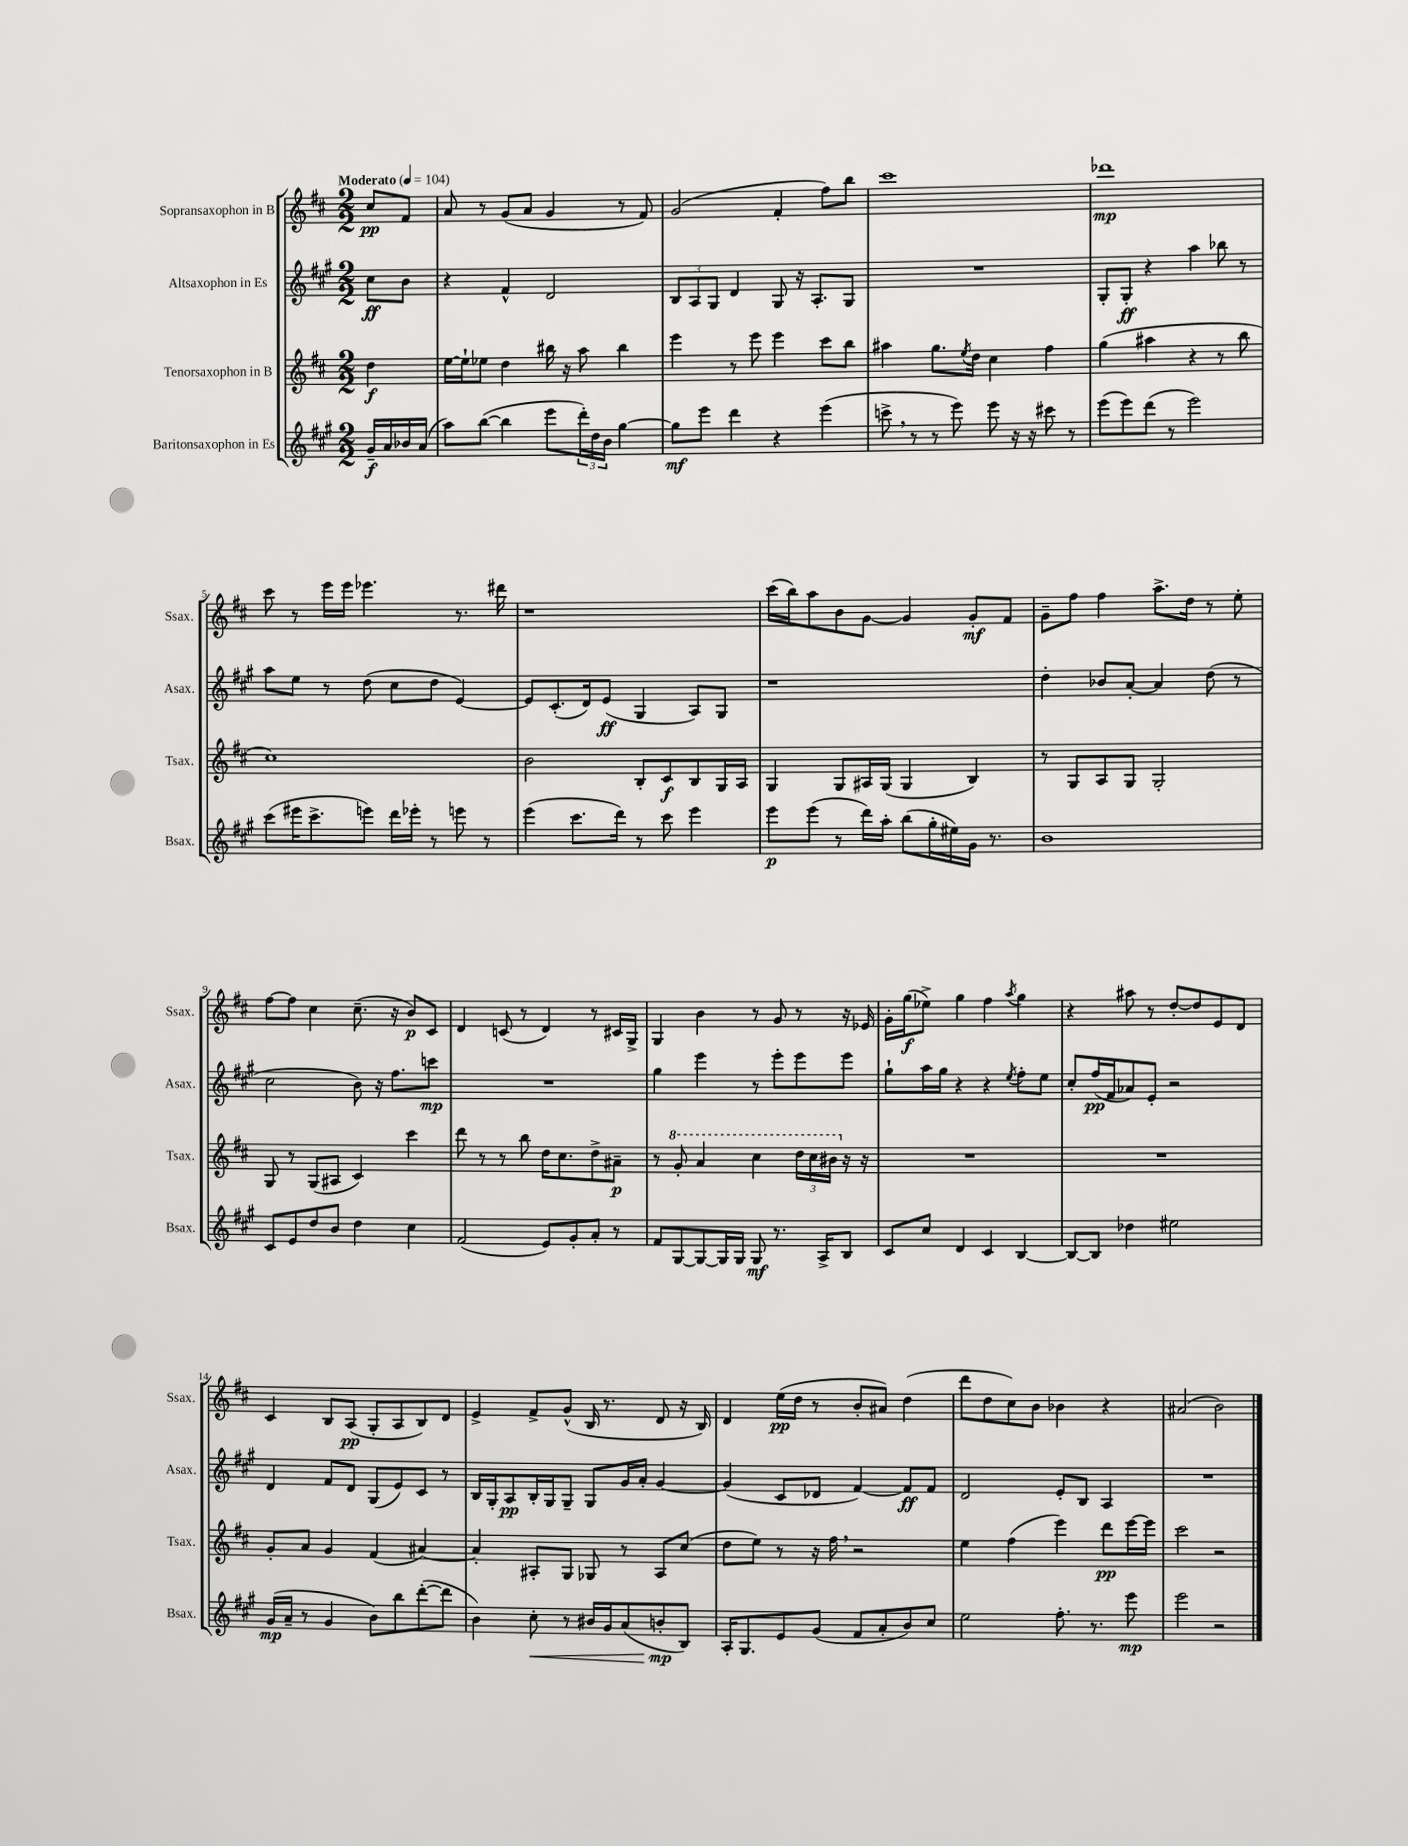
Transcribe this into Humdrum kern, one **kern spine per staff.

**kern	**kern	**kern	**kern
*staff4	*staff3	*staff2	*staff1
*clefG2	*clefG2	*clefG2	*clefG2
*k[f#c#g#]	*k[f#c#]	*k[f#c#g#]	*k[f#c#]
*M2/2	*M2/2	*M2/2	*M2/2
*MM104	*MM104	*MM104	*MM104
16g#~	4dd	8cc#	8cc#
16a	.	.	.
16b-	.	8b	8f#
(16a	.	.	.
=	=	=	=
8aa)	[16ee	4r	8a
.	16ee`]	.	.
([8bb	8ee-	.	8r
4bb]	4dd	4f#^^	(8g
.	.	.	8a
8eee	16bb#	2d	4g
.	16r	.	.
24ddd')	8aa	.	.
24dd	.	.	.
24b	.	.	.
[4gg#	4bb#	.	8r
.	.	.	8f#)
=	=	=	=
8gg#]	4eee	12B	(2g
.	.	12A	.
8eee	.	.	.
.	.	12G#	.
4ddd	8r	4d	.
.	8eee	.	.
4r	4eee	8G#	4f#'
.	.	16r	.
.	.	8.A'	.
(4eee	8ccc#	.	8ff#)
.	8bb	8G#	8bb
=	=	=	=
8ccc^	4aa#	1r	1ccc#
8r	.	.	.
8r	8.gg	.	.
8eee)	.	.	.
.	8qee	.	.
.	16dd	.	.
8eee	4cc#	.	.
16r	.	.	.
16r	.	.	.
8ccc#	4ff#	.	.
8r	.	.	.
=	=	=	=
(8eee	(4gg	8G#'	1ddd-
8eee)	.	8G#'	.
(8ddd	4aa#	4r	.
8r	.	.	.
2eee)	4r	4aa	.
.	8r	8bb-	.
.	8bb	8r	.
=	=	=	=
(8ccc#	1cc#)	8aa	8ccc#
16eee#	.	8ee	8r
8.ccc#^	.	.	.
.	.	8r	16eee
.	.	.	16eee
8eee)	.	(8dd	4.eee-
16ddd	.	8cc#	.
16eee-'	.	.	.
8r	.	8dd	.
8eee	.	[4e)	8.r
8r	.	.	.
.	.	.	16ddd#
=	=	=	=
(4eee	2b	8e]	1r
.	.	(8.c#'	.
8.ccc#	.	.	.
.	.	16d)	.
.	.	(8e	.
16ddd)	.	.	.
8r	8B'	4G#	.
8ccc#	8c#	.	.
4eee	8B	8A)	.
.	16G	8G#	.
.	16A	.	.
=	=	=	=
8eee	4G	1r	(16ccc#
.	.	.	16bb)
(8eee	.	.	8aa
8r	8G	.	8b
16ddd)	16A#	.	[8g
16aa'	(16G	.	.
(8bb	4G	.	4g]
16gg#'	.	.	.
16ee#)	.	.	.
16g#	4B)	.	8g'
8.r	.	.	.
.	.	.	8f#
=	=	=	=
1b	8r	4dd'	8g~
.	8G	.	8ff#
.	8A	8b-	4ff#
.	8G	[8a'	.
.	2G'	4a]	8.aa^
.	.	.	16dd
.	.	(8dd	8r
.	.	8r	8ee'
=	=	=	=
8c#	8G	2cc#	[8ff#
8e	8r	.	8ff#]
8dd	(8G	.	4cc#
8b	8A#	.	.
4dd	4c#)	8b)	(8.cc#~
.	.	16r	.
.	.	8.ff#	16r
4cc#	4ccc#	.	8b)
.	.	8ccc	8c#
=	=	=	=
(2f#	8ddd	1r	4d
.	8r	.	.
.	8r	.	(8c
.	8bb	.	8r
8e)	16dd	.	4d)
.	8.cc#	.	.
8g#'	.	.	.
8a'	8dd^	.	8r
8r	8a#~	.	16c#
.	.	.	16G^
=	=	=	=
8f#	8r	4gg#	4G
[8G#	8gg'	.	.
8G#_	4aa	4eee	4b
16G#]	.	.	.
16G#	.	.	.
8G#	4ccc#	8r	8r
8.r	.	8eee'	8g
.	24ddd	8eee	8r
.	24ccc#	.	.
16A^	.	.	.
.	24bb#	.	.
8B	16r	8eee	16r
.	16r	.	16e-
=	=	=	=
8c#	1r	8gg#`	16g'
.	.	.	(16gg
8cc#	.	16aa	8ee-^)
.	.	16gg#	.
4d	.	4r	4gg
4c#	.	4r	4ff#
.	.	8qee	8qaa
[4B	.	8ff#'	4gg
.	.	8ee	.
=	=	=	=
8B_	1r	8cc#'	4r
8B]	.	(16ff#	.
.	.	16f#	.
4dd-	.	8a-)	8aa#
.	.	8e'	8r
2ee#	.	2r	[8dd'
.	.	.	8dd]
.	.	.	8e
.	.	.	8d
=	=	=	=
(16g#	8g'	4d	4c#
16a~	.	.	.
8r	8a	.	.
4g#	4g	8f#	8B
.	.	8d	(8A
8b)	(4f#	(8G#	8G'
8bb	.	8e)	8A
([8ddd'	[4a#)	8c#	8B)
8ddd]	.	8r	8d
=	=	=	=
4b)	4a#']	16B	4e^
.	.	16G#'	.
.	.	8A	.
8cc#'	8A#'	16B'	8f#^
.	.	16G#	.
8r	8G	8G#~	(8g^^
16b#	8G-	8G#	16B
16g#	.	.	8.r
(8a	8r	16g#	.
.	.	16a'	.
8b'	8A#	[4g#	8d
8B)	(8cc#	.	16r
.	.	.	16B)
=	=	=	=
16A'	8dd	(4g#]	4d
8.G#	.	.	.
.	8ee)	.	.
8e	8r	8c#	(16ee
.	.	.	16dd
(8g#	16r	8d-	8r
.	16ff#	.	.
8f#	2r	[4f#)	8b'
8a'	.	.	8a#)
8b)	.	8f#]	(4dd
8cc#	.	8f#	.
=	=	=	=
2ee	4ee	2d	8ddd
.	.	.	8dd
.	(4ff#	.	8cc#)
.	.	.	8b
8.ff#'	4eee)	8e'	4b-
.	.	8B	.
8.r	.	.	.
.	8ddd	4A	4r
8eee	[16eee	.	.
.	16eee]	.	.
=	=	=	=
2eee	2ccc#	1r	(2a#
2r	2r	.	2b)
==	==	==	==
*-	*-	*-	*-
